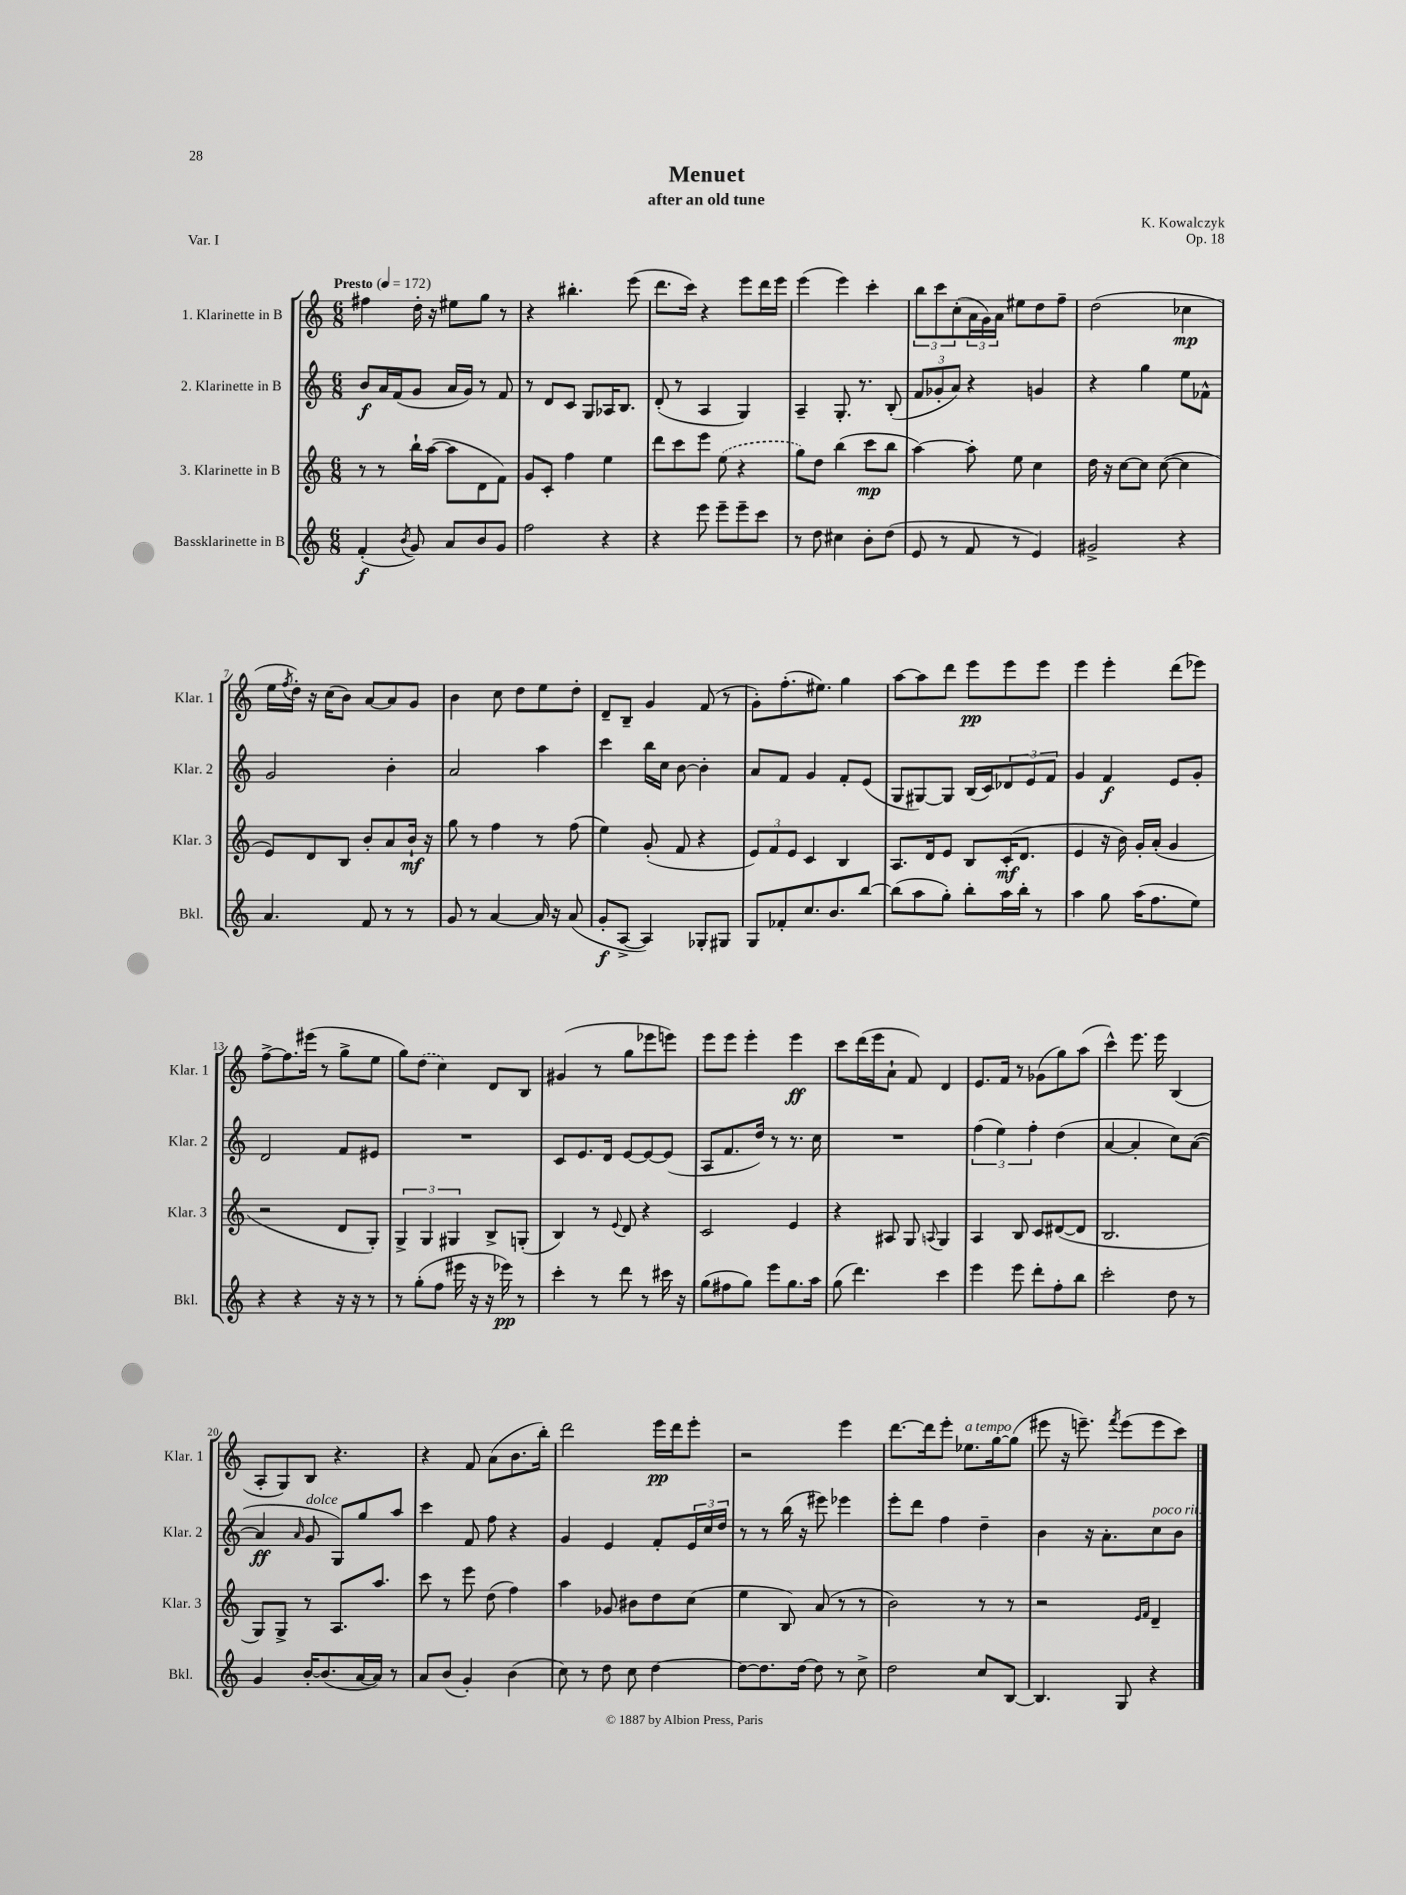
\header { title = "Menuet" composer = "K. Kowalczyk" subtitle = "after an old tune" opus = "Op. 18" piece = "Var. I" }
<<
\new StaffGroup <<
\new Staff = "s0" \with { instrumentName = "1. Klarinette in B" shortInstrumentName = "Klar. 1" } {
    \clef treble \key c \major \numericTimeSignature \time 6/8 \tempo "Presto" 4 = 172
    fis''4 d''16-. r16 eis''8 g''8 r8 |
    r4 bis''4.-. e'''8( |
    d'''8. c'''16) r4 e'''8 d'''16 e'''16 |
    e'''4( e'''4) c'''4-. |
    \tuplet 3/2 { b''8 c'''8 c''8-.( } \tuplet 3/2 { a'16 g'16) a'16 } eis''8 d''8 f''8-- |
    d''2( ces''4\mp |
    e''16 \acciaccatura { f''8 } d''16-.) r16 c''16( b'8) a'8~ a'8 g'8 |
    b'4 c''8 d''8 e''8 d''8-. |
    d'8-- b8-- g'4 f'8( r8 |
    g'8-.) f''8.-.( eis''8.) g''4 |
    a''8~ a''8 d'''8 e'''8\pp e'''8 e'''8 |
    e'''4 e'''4-. d'''8( ees'''8) |
    f''8~-> f''8. eis'''16( r8 g''8-> e''8 |
    g''8) \once \slurDashed d''8( c''4) d'8 b8 |
    gis'4( r8 g''8 ees'''8 e'''8) |
    e'''8 e'''8 e'''4-. e'''4\ff |
    c'''8 d'''16( e'''16 a'8-! f'8) d'4 |
    e'8. f'16 r8 ges'8( g''8) a''8( |
    c'''4-^) e'''8. e'''16 b4( |
    a8-. g8) b8 r4. |
    r4 f'8 a'8( b'8. b''16-.) |
    d'''2 e'''16\pp d'''16 e'''8-. |
    r2 e'''4 |
    d'''8.~ d'''16 e'''8-. ees''8.^\markup { \italic "a tempo" } g''16~ g''8( |
    eis'''8 r16 e'''8.--) \acciaccatura { f'''8 } e'''8( e'''8 c'''8) \bar "|." |
}
\new Staff = "s1" \with { instrumentName = "2. Klarinette in B" shortInstrumentName = "Klar. 2" } {
    \clef treble \key c \major \numericTimeSignature \time 6/8
    b'8\f a'16 f'16( g'8 a'16 g'16) r8 f'8 |
    r8 d'8 c'8 g8 aes16 b8. |
    d'8-.( r8 a4 g4) |
    a4-- g8.-. r8. b8-.( |
    \tuplet 3/2 { f'8 ges'8-. a'8) } r4 g'4 |
    r4 g''4 e''8 fes'8-^ |
    g'2 b'4-. |
    a'2 a''4 |
    c'''4 b''16 c''16 b'8~ b'4-. |
    a'8 f'8 g'4 f'8-. e'8( |
    g8 gis8~) gis8 b16( c'16) \tuplet 3/2 { des'8 e'8 f'8 } |
    g'4 f'4\f e'8 g'8-. |
    d'2 f'8 eis'8 |
    R2. |
    c'8 e'8. d'16 e'8~ e'8~ e'8( |
    a8 f'8. d''16) r8 r8. c''16 |
    R2. |
    \tuplet 3/2 { f''4( e''4) f''4-. } d''4( |
    a'4~ a'4-. c''8) a'8~( |
    a'4\ff \grace { a'16 } g'8^\markup { \italic "dolce" } g8) g''8 a''8 |
    c'''4 f'8 f''8 r4 |
    g'4 e'4 f'8-. \tuplet 3/2 { e'16 c''16 d''16 } |
    r8 r8 b''16( r16 eis'''8) ees'''4 |
    e'''8-. d'''8 f''4 d''4-- |
    b'4 r16 a'8.-. c''8^\markup { \italic "poco rit." } b'8 \bar "|." |
}
\new Staff = "s2" \with { instrumentName = "3. Klarinette in B" shortInstrumentName = "Klar. 3" } {
    \clef treble \key c \major \numericTimeSignature \time 6/8
    r8 r8 b''16-! a''16~( a''8 d'8 f'8) |
    g'8 c'8-. f''4 e''4 |
    d'''8 c'''8 e'''8 \once \slurDashed e''8( r4 |
    g''8) d''8 b''4( c'''8\mp b''8 |
    a''4~) a''8-. e''8 c''4 |
    d''16 r16 c''8~ c''8 c''8~( c''4 |
    e'8) d'8 b8 b'8-. a'8 b'16-!\mf r16 |
    g''8 r8 f''4 r8 f''8( |
    e''4) g'8-.( f'8 r4 |
    \tuplet 3/2 { e'8) f'8 e'8 } c'4 b4 |
    a8. d'16 e'8 b8 c'16-.\mf( d'8. |
    e'4 r16 b'16) g'16-. a'16-.( g'4 |
    r2 d'8 g8-.) |
    \tuplet 3/2 { g4-> g4 gis4 } b8-> g8-.( |
    b4) r8 \appoggiatura { e'8 } d'8 r4 |
    c'2 e'4 |
    r4 ais8 g8 \appoggiatura { a8 } g4 |
    a4 b8 c'8 dis'8~( dis'8 |
    b2. |
    g8) g8-> r8 a8. a''8. |
    c'''8 r8 e'''8 d''8( f''4) |
    a''4 ges'8 bis'8 d''8 c''8( |
    e''4 b8) a'8( r8 r8 |
    b'2) r8 r8 |
    r2 \grace { e'16 f'16 } d'4-- \bar "|." |
}
\new Staff = "s3" \with { instrumentName = "Bassklarinette in B" shortInstrumentName = "Bkl." } {
    \clef treble \key c \major \numericTimeSignature \time 6/8
    f'4-.\f( \acciaccatura { b'8 } g'8) a'8 b'8 g'8 |
    f''2 r4 |
    r4 e'''8 e'''8-- e'''8-- c'''8 |
    r8 d''8 cis''4 b'8-. d''8( |
    e'8 r8 f'8 r8 e'4) |
    gis'2-> r4 |
    a'4. f'8 r8 r8 |
    g'8 r8 a'4~ a'16 r16 a'8( |
    g'8-.\f a8~-> a4) ges8-. gis8 |
    g8 fes'8-. c''8. b'8. b''8~ |
    b''8( a''8 g''8-.) b''8-. a''16 b''16-. r8 |
    a''4 g''8 a''16( f''8. e''8) |
    r4 r4 r16 r16 r8 |
    r8 g''8-.( f''8 eis'''16 r16 r16 ees'''16\pp) r8 |
    c'''4-. r8 d'''8 r8 cis'''16 r16 |
    g''8( fis''8 g''8) e'''8 g''8. a''16 |
    g''8( d'''4.) c'''4 |
    e'''4 e'''8 d'''8-. f''8-. b''8 |
    c'''2-. d''8 r8 |
    g'4 b'16~-. b'8.( a'16~ a'16) r8 |
    a'8 b'8( g'4-.) b'4( |
    c''8) r8 d''8 c''8 d''4~ |
    d''8~ d''8. d''16~ d''8 r8 c''8-> |
    d''2 c''8 b8~ |
    b4. g8 r4 \bar "|." |
}
>>
>>
